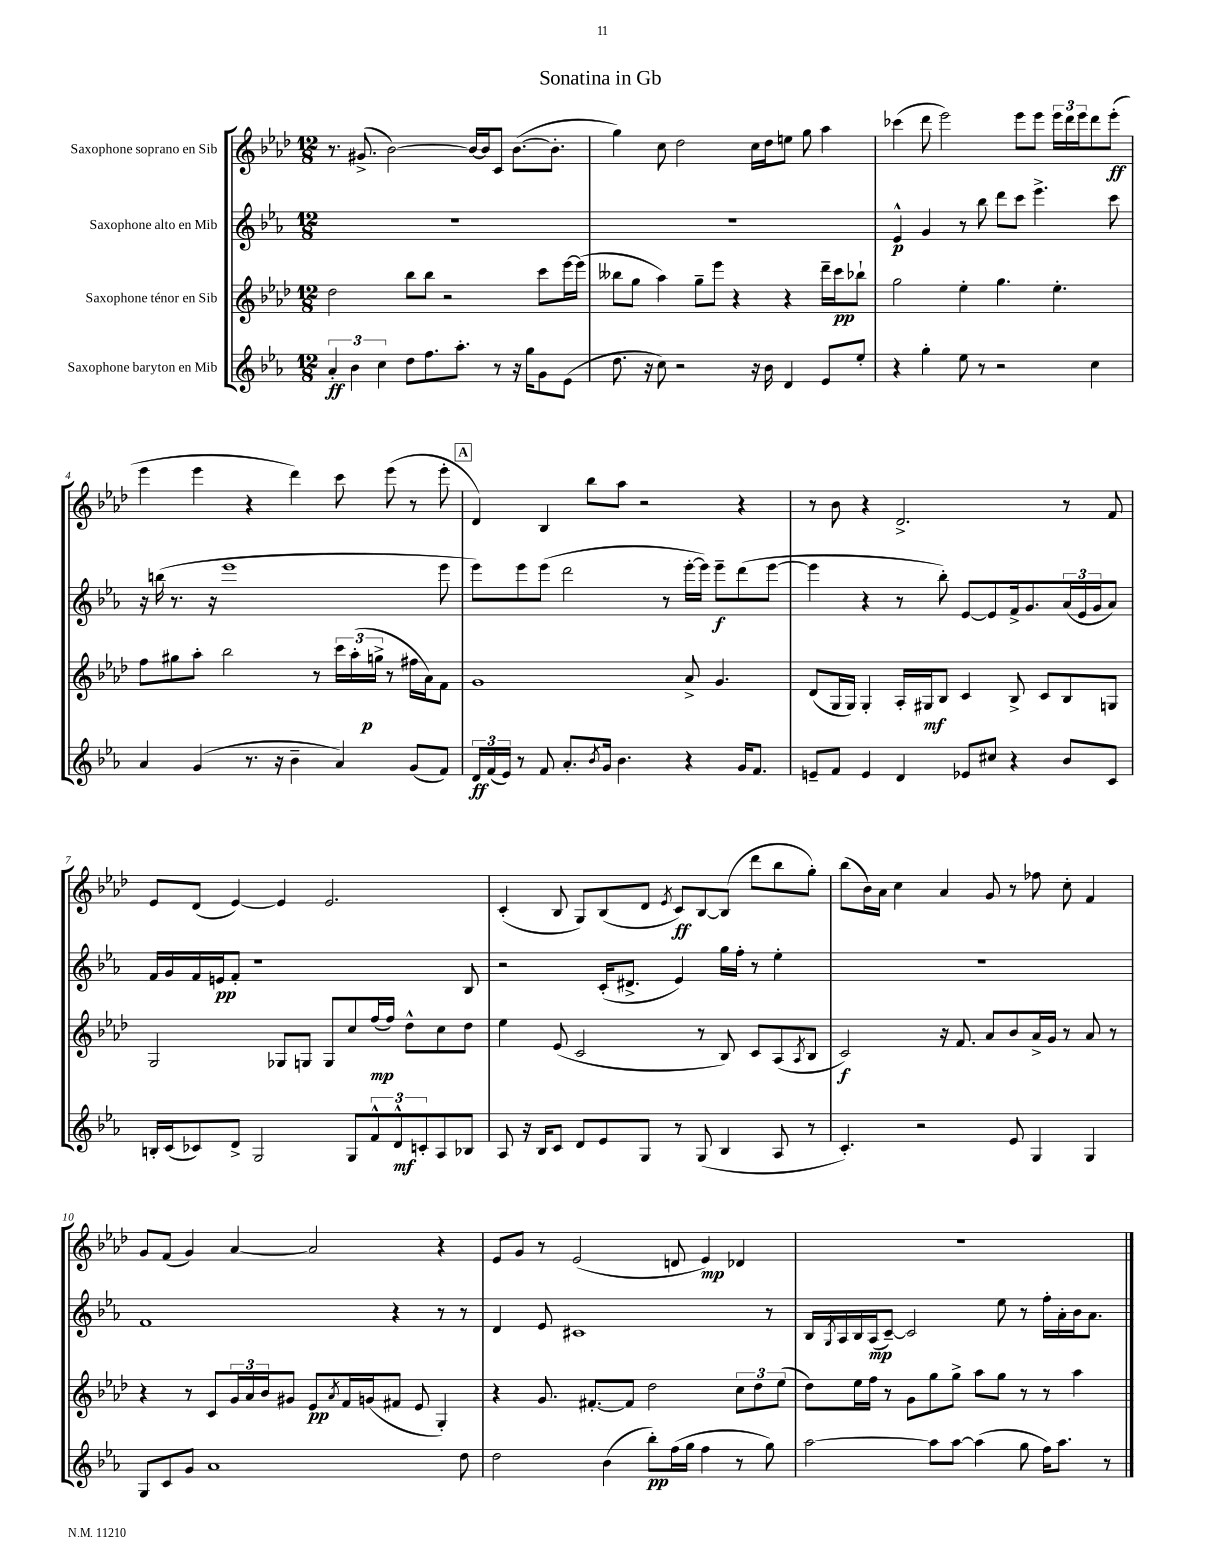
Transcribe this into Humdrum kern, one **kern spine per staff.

**kern	**kern	**kern	**kern
*staff4	*staff3	*staff2	*staff1
*clefG2	*clefG2	*clefG2	*clefG2
*k[b-e-a-]	*k[b-e-a-d-]	*k[b-e-a-]	*k[b-e-a-d-]
*M12/8	*M12/8	*M12/8	*M12/8
6a-'	2dd-	1.r	8.r
6b-	.	.	.
.	.	.	(8.g#^
6cc	.	.	.
.	.	.	[2b-)
8dd	8bb-	.	.
8.ff	8bb-	.	.
.	2r	.	.
8.aa-'	.	.	.
.	.	.	16b-_
.	.	.	16b-]
8r	.	.	8c
16r	.	.	([8.b-
16gg	.	.	.
8g	8ccc	.	.
.	.	.	8.b-']
(8e-	[16eee-	.	.
.	(16eee-]	.	.
=	=	=	=
8.dd	8bb--	1.r	4gg)
.	8gg	.	.
16r	.	.	.
8cc)	4aa-)	.	8cc
2r	.	.	2dd-
.	8gg~	.	.
.	8eee-	.	.
.	4r	.	.
16r	.	.	16cc
16b-	.	.	16dd-
4d	4r	.	8ee
.	.	.	8gg
8e-	16ddd-~	.	4aa-
.	16ccc	.	.
8ee-'	8bb-`	.	.
=	=	=	=
4r	2gg	4e-^^	(4ccc-
4gg'	.	4g	8ddd-
.	.	.	2eee-)
8ee-	4ee-'	8r	.
8r	.	8bb-	.
2r	4.gg	8ddd	.
.	.	8ccc	8eee-
.	.	4.eee-^	8eee-
.	4.ee-'	.	24eee-
.	.	.	24ddd-
.	.	.	24eee-
4cc	.	.	8ddd-
.	.	8ccc	(8eee-'
=	=	=	=
4a-	8ff	16r	4eee-
.	.	(16bb	.
.	8gg#	8.r	.
(4g	8aa-'	.	4eee-
.	.	16r	.
.	2bb-	1eee-	.
8.r	.	.	4r
16r	.	.	.
4b-~	.	.	4ddd-)
.	8r	.	.
4a-)	24ccc	.	8ccc
.	(24aa-'	.	.
.	24gg^	.	.
.	8r	.	(8eee-
(8g	16ff#	.	8r
.	16a-)	.	.
8f)	8f	8eee-	8eee-'
=	=	=	=
24d	1g	8eee-)	4d-)
(24f	.	.	.
24e-)	.	.	.
8r	.	8eee-	.
8f	.	(8eee-	4B-
8.a-'	.	2ddd	.
.	.	.	8bb-
8qb-	.	.	.
16g	.	.	.
4.b-	.	.	8aa-
.	.	.	2r
.	.	8r	.
4r	8a-^	[16eee-'	.
.	.	16eee-])	.
.	4.g	8eee-~	.
16g	.	(8ddd	4r
8.f	.	.	.
.	.	[8eee-	.
=	=	=	=
8e~	(8d-	4eee-]	8r
8f	16G	.	8b-
.	16G)	.	.
4e	4G'	4r	4r
4d	16A-'	8r	2.d-^
.	16G#	.	.
.	8B-	8bb-')	.
8e-	4c	[8e-	.
8cc#	.	8e-]	.
4r	8B-^	16f^	.
.	.	8.g	.
.	8c	.	.
8b-	8B-	(24a-	8r
.	.	24e-	.
.	.	24g	.
8c	8G	8a-)	8f
=	=	=	=
16B'	2G	16f	8e-
(16c	.	16g	.
8c-)	.	16f	(8d-
.	.	16e	.
8d^	.	8f'	[4e-)
2G	.	1r	.
.	8G-	.	4e-]
.	8G	.	.
.	8G	.	2.e-
8G	8cc	.	.
12f^^	(16ff	.	.
.	16ff)	.	.
12d^^	.	.	.
.	8dd-^^	.	.
12c'	.	.	.
8A-	8cc	.	.
8B-	8dd-	8B-	.
=	=	=	=
8A-	4ee-	2r	(4c'
16r	.	.	.
16B-	.	.	.
8c	(8e-	.	8B-
8d	2c	.	8G)
8e-	.	(16c'	(8B-
.	.	8.d#^	.
8G	.	.	8d-
.	.	.	8qe-
8r	.	4e-)	8c)
(8G	8r	.	[8B-
4B-	8B-)	16gg	(8B-]
.	.	16ff'	.
.	8c	8r	8ddd-
8A-	(8A-	4ee-'	8bb-
.	8qA-	.	.
8r	8B-	.	8gg')
=	=	=	=
4.c')	2c)	1.r	(8bb-
.	.	.	16b-)
.	.	.	16a-
.	.	.	4cc
2r	.	.	.
.	16r	.	4a-
.	8.f	.	.
.	8a-	.	8g
8e-	8b-	.	8r
4G	16a-^	.	8ff-
.	16g	.	.
.	8r	.	8cc'
4G	8a-	.	4f
.	8r	.	.
=	=	=	=
8G	4r	1f	8g
8c	.	.	(8f
8g	8r	.	4g)
1a-	8c	.	.
.	24g	.	[4a-
.	24a-	.	.
.	24b-	.	.
.	8g#	.	.
.	8e-	.	2a-]
.	8qa-	.	.
.	16f	.	.
.	(16g	.	.
.	8f#	4r	.
.	8e-	.	.
.	4G')	8r	4r
8dd	.	8r	.
=	=	=	=
2dd	4r	4d	8e-
.	.	.	8g
.	8.g	8e-	8r
.	.	1c#	(2e-
.	[8.f#'	.	.
(4b-	.	.	.
.	8f#]	.	.
8bb-')	2dd-	.	.
(16ff	.	.	8d
16gg	.	.	.
4ff	.	.	4e-)
8r	12cc	.	4d-
.	12dd-	.	.
8gg)	.	8r	.
.	(12ee-	.	.
=	=	=	=
[2aa-	8dd-)	16B-	1.r
.	.	8qG	.
.	.	16A-	.
.	16ee-	16B-	.
.	16ff	(16A-	.
.	8r	[8c~)	.
.	8g	2c]	.
8aa-]	8gg	.	.
[8aa-	8gg^	.	.
(4aa-]	8aa-	.	.
.	8gg	8ee-	.
8gg	8r	8r	.
16ff)	8r	16ff'	.
8.aa-	.	16a-'	.
.	4aa-	16b-	.
.	.	8.a-	.
8r	.	.	.
==	==	==	==
*-	*-	*-	*-
